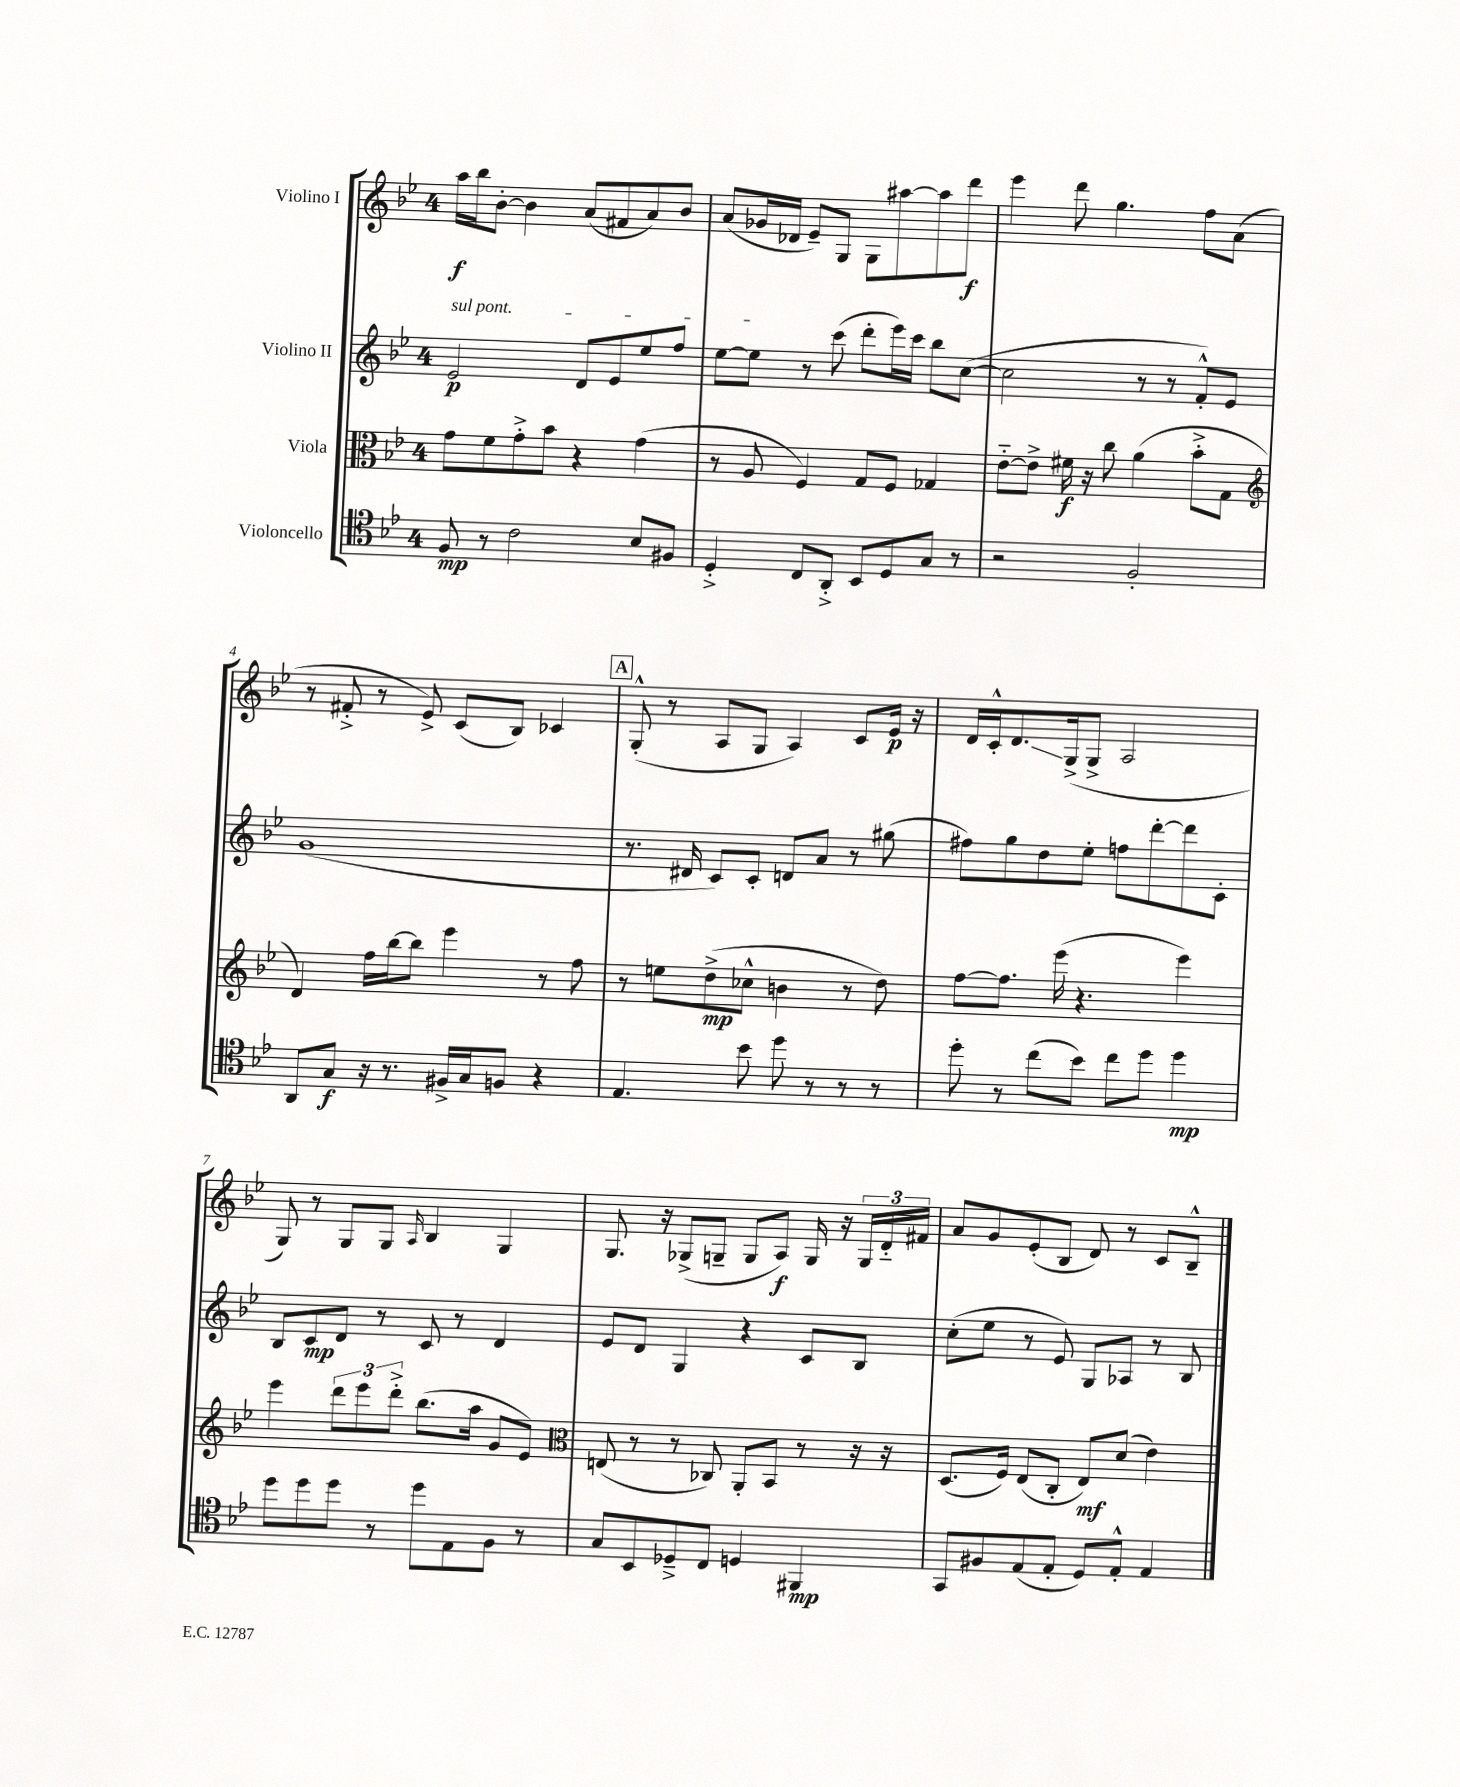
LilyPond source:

<<
\new StaffGroup <<
\new Staff = "s0" \with { instrumentName = "Violino I" } {
    \clef treble \key bes \major \once \override Staff.TimeSignature.style = #'single-digit \time 4/4
    a''16\f bes''16 bes'8~-. bes'4 a'8( fis'8 a'8) bes'8 |
    a'8( ges'16 des'16 ees'8--) g8 g8 ais''8~ ais''8 d'''8\f |
    ees'''4 d'''8 g''4. f''8 a'8( |
    r8 fis'8-.-> r8 ees'8->) c'8( bes8) ces'4 |
    \mark \markup { \box "A" } g8-.-^( r8 a8 g8 a4) c'8 ees'16\p r16 |
    d'16 c'16-.-^ d'8.\glissando g16->( g8-> a2 |
    g8) r8 g8 g8 \grace { a16 } bes4 g4 |
    g8. r16 ges8->( g8-- g8 a8\f) g16 r16 \tuplet 3/2 { g16 d'16-_ fis'16 } |
    a'8 g'8 ees'8-.( bes8 d'8) r8 c'8 bes8---^ \bar "|." |
}
\new Staff = "s1" \with { instrumentName = "Violino II" } {
    \clef treble \key bes \major \once \override Staff.TimeSignature.style = #'single-digit \time 4/4
    \once \override TextSpanner.bound-details.left.text = \markup { \italic "sul pont." } ees'2\p\startTextSpan d'8 ees'8 ees''8 f''8 |
    ees''8~ ees''8\stopTextSpan r8 c'''8( d'''8-. ees'''16) c'''16 bes''8 c''8~( |
    c''2 r8 r8 f'8-.-^) ees'8 |
    g'1( |
    \mark \markup { \box "A" } r8. dis'16 c'8) c'8-. d'8 a'8 r8 gis''8( |
    fis''8) g''8 d''8 ees''8-. f''8 d'''8~-. d'''8 c'8-. |
    bes8 c'8\mp d'8 r8 c'8 r8 d'4 |
    ees'8 d'8 g4 r4 c'8 bes8 |
    c''8-.( ees''8 r8 ees'8) g8 aes8 r8 bes8 \bar "|." |
}
\new Staff = "s2" \with { instrumentName = "Viola" } {
    \clef alto \key bes \major \once \override Staff.TimeSignature.style = #'single-digit \time 4/4
    g'8 f'8 g'8-.-> bes'8 r4 g'4( |
    r8 a8 f4) g8 f8 ges4 |
    ees'8~-_ ees'8-> fis'16\f r16 c''8 a'4( bes'8-.-> g8 |
    \clef treble d'4) f''16 bes''16~ bes''8 ees'''4 r8 f''8 |
    \mark \markup { \box "A" } r8 e''8 d''8->\mp( ces''8-^ b'4 r8 d''8) |
    f''8~ f''8. ees'''16( r4. ees'''4) |
    ees'''4 \tuplet 3/2 { d'''8 ees'''8 d'''8-.-> } bes''8.( a''16 g'8 ees'8) |
    \clef alto e8( r8 r8 ces8) a,8-. bes,8 r8 r16 r16 |
    d8.( f16) ees8( c8-. ees8\mf) d'8( ees'4) \bar "|." |
}
\new Staff = "s3" \with { instrumentName = "Violoncello" } {
    \clef tenor \key bes \major \once \override Staff.TimeSignature.style = #'single-digit \time 4/4
    f8\mp r8 c'2 bes8 fis8 |
    d4-.-> c8 a,8-.-> bes,8 d8 g8 r8 |
    r2 f2-. |
    a,8 g8\f r16 r8. fis16-> g16 f8 r4 |
    \mark \markup { \box "A" } ees4. bes'8 d''8 r8 r8 r8 |
    d''8-. r8 c''8( bes'8) c''8 d''8 d''4\mp |
    d''8 d''8 d''8 r8 d''8 ees8 f8 r8 |
    g8 bes,8 des8---> c8 d4 fis,4\mp |
    g,8 fis8 ees8( ees8-. d8) ees8-.-^ ees4 \bar "|." |
}
>>
>>
